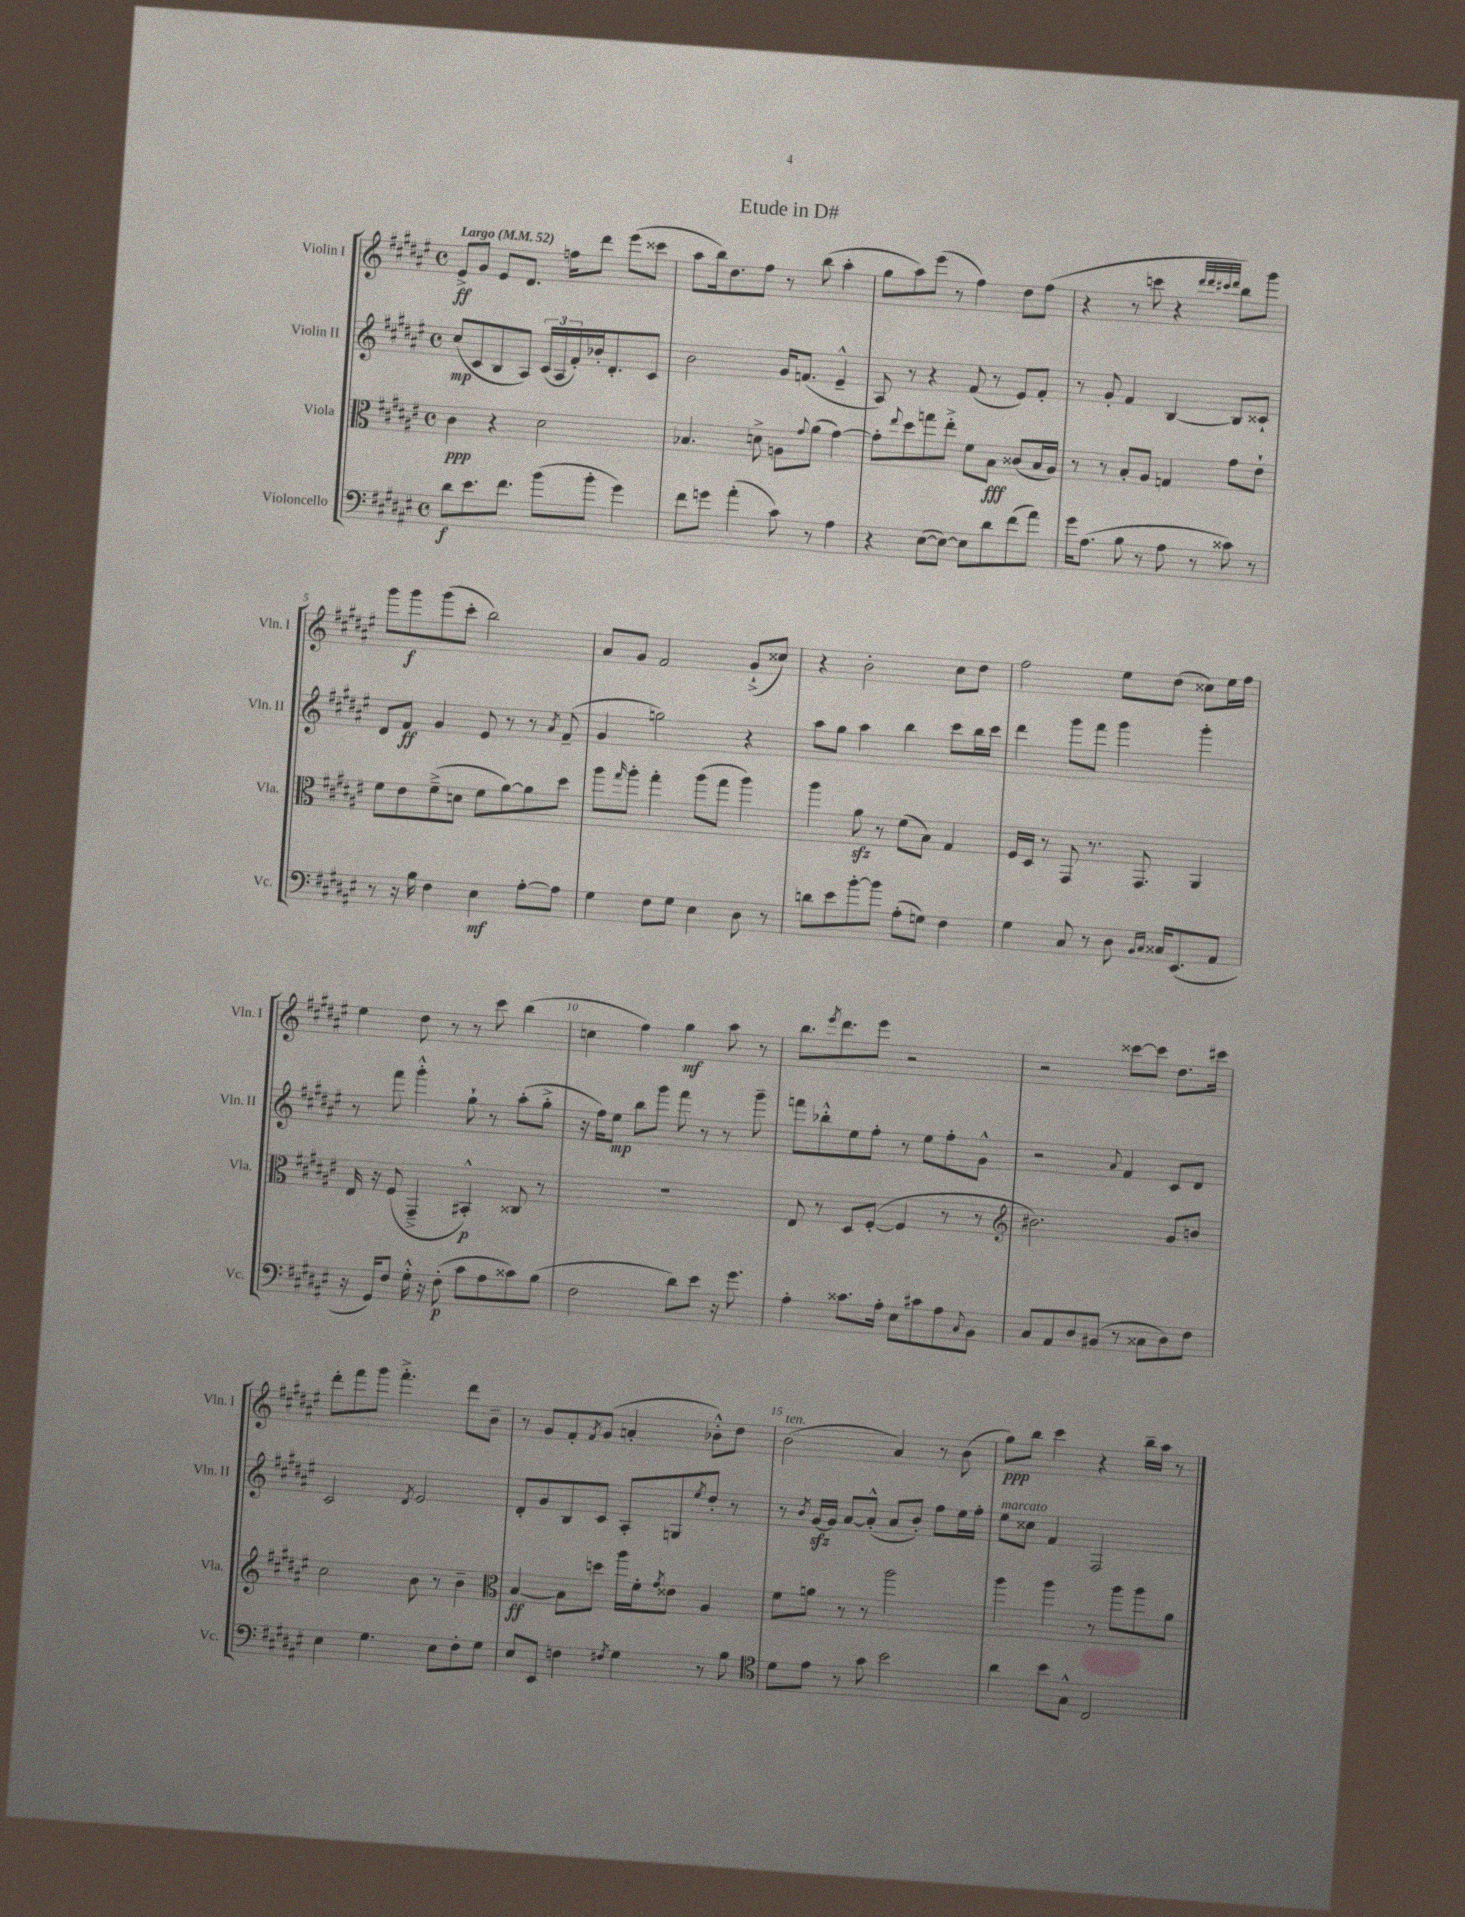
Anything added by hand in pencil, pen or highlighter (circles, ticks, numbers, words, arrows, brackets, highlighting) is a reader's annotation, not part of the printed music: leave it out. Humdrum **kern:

**kern	**dynam	**kern	**dynam	**kern	**dynam	**kern	**dynam
*part4	*part4	*part3	*part3	*part2	*part2	*part1	*part1
*staff4	*staff4	*staff3	*staff3	*staff2	*staff2	*staff1	*staff1
*I"Violoncello	*	*I"Viola	*	*I"Violin II	*	*I"Violin I	*
*I'Vc.	*	*I'Vla.	*	*I'Vln. II	*	*I'Vln. I	*
*clefF4	*	*clefC3	*	*clefG2	*	*clefG2	*
*k[f#c#g#d#a#e#]	*	*k[f#c#g#d#a#e#]	*	*k[f#c#g#d#a#e#]	*	*k[f#c#g#d#a#e#]	*
*M4/4	*	*M4/4	*	*M4/4	*	*M4/4	*
*met(c)	*	*met(c)	*	*met(c)	*	*met(c)	*
*MM52	*	*MM52	*	*MM52	*	*MM52	*
=1	=1	=1	=1	=1	=1	=1	=1
!	!	!	!	!	!	!LO:TX:a:B:t=Largo	!
8d#\L	f	4c#\	ppp	(8cc#/L	mp	8e#^/L	ff
8.e#\	.	.	.	8c#/	.	8g#/J	.
.	.	4r	.	8B/	.	8e#/L	.
8.f#\J	.	.	.	.	.	.	.
.	.	.	.	8A#/J)	.	8.d#/J	.
(8b\L	.	2d#\	.	(24c#/LL	.	.	.
.	.	.	.	24A#/	.	.	.
.	.	.	.	.	.	16ffn\KL	.
.	.	.	.	24f#'/)	.	.	.
8b'\J	.	.	.	16b-X'/J	.	8ddd#\J	.
.	.	.	.	8.d#'/	.	.	.
4g#\)	.	.	.	.	.	(8eee#\L	.
.	.	.	.	8c#/J	.	8ccc##X\J	.
=2	=2	=2	=2	=2	=2	=2	=2
8f#\L	.	4.B-X/	.	2b\	.	8aa#\L	.
8gn\J	.	.	.	.	.	16bb\k)	.
.	.	.	.	.	.	8.dd#\	.
(4a#'\	.	.	.	.	.	.	.
.	.	8dn^\	.	.	.	8ff#\J	.
8c#\)	.	8An\L	.	16g#/KL	.	8r	.
.	.	.	.	(8.fn/J	.	.	.
.	.	8qqg#/	.	.	.	.	.
8r	.	(8a#\J	.	.	.	(8bb\	.
4A#\	.	[4g#\)	.	4e#~^^/	.	4aa#'\	.
=3	=3	=3	=3	=3	=3	=3	=3
4r	.	8g#'\L]	.	8A#/)	.	8gg#\L	.
.	.	8qqee#/	.	.	.	.	.
.	.	8dd#\	.	8r	.	8aa#\)	.
([8E#\L	.	8ggn\	.	4r	.	(8eee#\J	.
8E#\J_)	.	8ee#'^\J	.	.	.	8r	.
8E#\L]	.	8f#\L	.	(8f#/	.	4ff#\)	.
8d#\	.	8B\J	fff	8r	.	.	.
(8f#\	.	(8c##X/L	.	8e#/L)	.	8dd#\L	.
8a#\J)	.	16B/L	.	8f#'/J	.	(8ff#\J	.
.	.	16A#/JJ)	.	.	.	.	.
=4	=4	=4	=4	=4	=4	=4	=4
16g#\KL	.	8r	.	8r	.	4r	.
(8.A#\J	.	.	.	.	.	.	.
.	.	8r	.	8g#'/	.	.	.
8B\	.	8B'/L	.	4f#/	.	8r	.
8r	.	8A#/J	.	.	.	8cccn\	.
8A#\	.	4Gn/	.	[4B/	.	4r	.
8r	.	.	.	.	.	.	.
.	.	.	.	.	.	32qqddd#/LLL	.
.	.	.	.	.	.	32qqddd#/	.
.	.	.	.	.	.	32qqccc#X/	.
.	.	.	.	.	.	32qqddd#/JJJ	.
8c##X\)	.	8g#\L	.	8B/L]	.	8bb\L)	.
8r	.	8e#`\J	.	8c##X`/J	.	8ggg#\J	.
!!LO:LB:g=z
=5	=5	=5	=5	=5	=5	=5	=5
8r	.	8f#\L	.	8d#/L	.	8ggg#\L	.
16r	.	8e#\	.	8f#/J	ff	8ggg#\	f
16B\	.	.	.	.	.	.	.
4F#\	.	(8f#~^\	.	4g#/	.	(8ggg#\	.
.	.	8dn\J	.	.	.	8ccc#'\J	.
4E#\	mf	8f#\L	.	8e#/	.	2bb\)	.
.	.	[8a#\)	.	8r	.	.	.
[8A#'\L	.	8a#\]	.	8r	.	.	.
.	.	.	.	8qa#/	.	.	.
8A#\J]	.	8dd#\J	.	(8f#~/	.	.	.
=6	=6	=6	=6	=6	=6	=6	=6
4G#\	.	8aa#\L	.	4g#/	.	8a#/L	.
.	.	16qqgg#/	.	.	.	.	.
.	.	8aa#'\J	.	.	.	8g#/J	.
8F#\L	.	4gg#'\	.	2ggn\)	.	2f#/	.
8G#\J	.	.	.	.	.	.	.
4E#\	.	(8aa#\L	.	.	.	.	.
.	.	8gg#\J	.	.	.	.	.
8D#\	.	4aa#\)	.	4r	.	(8g#`^/L	.
8r	.	.	.	.	.	8cc##X/J)	.
=7	=7	=7	=7	=7	=7	=7	=7
8dn\L	.	4aa#\	.	8aa#\L	.	4r	.
8e#\	.	.	.	8gg#\J	.	.	.
[8b'\	.	8a#zz\	.	4aa#\	.	2b'\	.
8b\J]	.	8r	.	.	.	.	.
(8A#'\L	.	(8f#\L	.	4bb\	.	.	.
8Gn\J)	.	8B\J)	.	.	.	.	.
4F#\	.	4G#/	.	8ccc#\L	.	8cc#\L	.
.	.	.	.	16bb\L	.	8dd#\J	.
.	.	.	.	16ccc#\JJ	.	.	.
=8	=8	=8	=8	=8	=8	=8	=8
4G#\	.	16F#/LL	.	4ddd#\	.	2ff#\	.
.	.	16D#/JJ	.	.	.	.	.
.	.	8r	.	.	.	.	.
8C#/	.	8GG#/	.	8ggg#\L	.	.	.
8r	.	8.r	.	8fff#\J	.	.	.
8D#\	.	.	.	4ggg#\	.	8ee#\L	.
.	.	8.GG#/	.	.	.	.	.
16qqBB/LL	.	.	.	.	.	.	.
16qqC#/JJ	.	.	.	.	.	.	.
16C##X/KL	.	.	.	.	.	(8dd#\J	.
(8.EE#/	.	.	.	.	.	.	.
.	.	4AA#/	.	4ggg#'\	.	8cc##X\L)	.
8AA#/J	.	.	.	.	.	16ee#\L	.
.	.	.	.	.	.	16ff#\JJ	.
!!LO:LB:g=z
=9	=9	=9	=9	=9	=9	=9	=9
16r	.	16E#/	.	8r	.	4ee#\	.
16GG#/KL)	.	16r	.	.	.	.	.
8F#/J	.	(8F#/	.	8fff#\	.	.	.
16G#'^^\	.	4GG#~^/	.	4ggg#'^^\	.	8dd#\	.
16r	.	.	.	.	.	.	.
(8F#'\	p	.	.	.	.	8r	.
8c#\L	.	4BB#X'^^/)	p	8gg#`\	.	8r	.
8A#\	.	.	.	8r	.	8ccc#\	.
8c##X\)	.	8C##X/	.	(8aa#'\L	.	(4bb\	.
(8B\J	.	8r	.	8gg#'^\J	.	.	.
=10	=10	=10	=10	=10	=10	=10	=10
2F#\	.	1r	.	16r	.	4ccn\	.
.	.	.	.	16ff#\KL)	.	.	.
.	.	.	.	8ee#\J	mp	.	.
.	.	.	.	8bb\L	.	4ff#\)	.
.	.	.	.	8ggg#\J	.	.	.
8d#\L)	.	.	.	8fff#\	.	4gg#\	mf
8e#\J	.	.	.	8r	.	.	.
16r	.	.	.	8r	.	8aa#\	.
8.g#\	.	.	.	.	.	.	.
.	.	.	.	8ggg#~\	.	8r	.
=11	=11	=11	=11	=11	=11	=11	=11
4A#'\	.	8E#/	.	8fffn\L	.	8.bb\L	.
.	.	8r	.	8bb-X'^^\	.	.	.
.	.	.	.	.	.	8qeee#/	.
.	.	.	.	.	.	8.ddd#\	.
8.c##X\L	.	8D#/L	.	8ee#\	.	.	.
.	.	([8F#'/J	.	8ff#'\J	.	8eee#\J	.
16A#'\Jk	.	.	.	.	.	.	.
8E#\L	.	4F#/]	.	8r	.	2r	.
8c#X\	.	.	.	8ee#\L	.	.	.
8A#\	.	8r	.	8ff#'\	.	.	.
8qqC#/	.	.	.	.	.	.	.
8BB\J	.	8r	.	8g#^^\J	.	.	.
=12	=12	=12	=12	=12	=12	=12	=12
*	*	*clefG2	*	*	*	*	*
8C#/L	.	2.b#X\)	.	2r	.	2r	.
8AA#/	.	.	.	.	.	.	.
8D#/	.	.	.	.	.	.	.
(8BB#X/J	.	.	.	.	.	.	.
.	.	.	.	8qqa#/	.	.	.
8r	.	.	.	4f#/	.	[8ccc##X\L	.
8C##X\L	.	.	.	.	.	8ccc##\J]	.
8D#\)	.	8g#/L	.	8c#/L	.	8.dd#\L	.
8F#\J	.	8bn/J	.	8d#/J	.	.	.
.	.	.	.	.	.	16ccc#X\Jk	.
!!LO:LB:g=z
=13	=13	=13	=13	=13	=13	=13	=13
4E#\	.	2cc#\	.	2c#/	.	8ddd#'\L	.
.	.	.	.	.	.	8fff#\	.
4.G#\	.	.	.	.	.	8ggg#\J	.
.	.	.	.	.	.	4.fff#'^\	.
.	.	.	.	8qd#/	.	.	.
.	.	8b\	.	2e#/	.	.	.
8E#\L	.	8r	.	.	.	.	.
8F#'\	.	4b~\	.	.	.	8ddd#\L	.
8G#\J	.	.	.	.	.	8b~\J	.
=14	=14	=14	=14	=14	=14	=14	=14
*	*	*clefC3	*	*	*	*	*
8E#/L	.	[4B/	ff	8d#'/L	.	8r	.
8EE#/J	.	.	.	8g#/	.	8g#/L	.
4Fn\	.	8B\L]	.	8B/	.	8f#'/	.
.	.	.	.	.	.	8qf#/	.
.	.	8ddn\J	.	8c#/J	.	(8g#/J	.
8qF#X/	.	.	.	.	.	.	.
4G#\	.	16aa#\LL	.	8A#'/L	.	4an'/	.
.	.	16f#'\J	.	.	.	.	.
.	.	8qg#/	.	.	.	.	.
.	.	8e##X\J	.	8Gn/	.	.	.
.	.	.	.	8qee#/	.	.	.
8r	.	4A#/	.	8dd#'/J	.	8b-X'^^\L)	.
8B\	.	.	.	8r	.	8dd#\J	.
=15	=15	=15	=15	=15	=15	=15	=15
*clefC4	*	*	*	*	*	*	*
!	!	!	!	!	!	!LO:TX:a:i:t=ten.	!
8d#\L	.	8f#\L	.	8r	.	(2b\	.
.	.	.	.	8qb/	.	.	.
8e#\J	.	8an\J	.	[16g#zz/LL	.	.	.
.	.	.	.	16g#/JJ]	.	.	.
8r	.	8r	.	[8a#/L	.	.	.
8g#\	.	8r	.	(8a#'^^/J]	.	.	.
2b\	.	2aa#\	.	8a#/L	.	4a#/)	.
.	.	.	.	8b'/J)	.	.	.
.	.	.	.	8ff#\L	.	8r	.
.	.	.	.	16ee#\L	.	(8b\	.
.	.	.	.	16ff#'\JJ	.	.	.
=16	=16	=16	=16	=16	=16	=16	=16
!	!	!	!	!LO:TX:a:i:t=marcato	!	!	!
4a#\	.	4aa#\	.	8ee#\L	.	8gg#\L)	ppp
.	.	.	.	8cc##X\J	.	8bb\J	.
8b\L	.	4aa#\	.	4f#/	.	4ccc#\	.
8G#^^\J	.	.	.	.	.	.	.
2C#/	.	8r	.	2F#/	.	4r	.
.	.	8aa#\L	.	.	.	.	.
.	.	8aa#\	.	.	.	16bb~\LL	.
.	.	.	.	.	.	16aa#\JJ	.
.	.	8a#\J	.	.	.	8r	.
==	==	==	==	==	==	==	==
*-	*-	*-	*-	*-	*-	*-	*-
